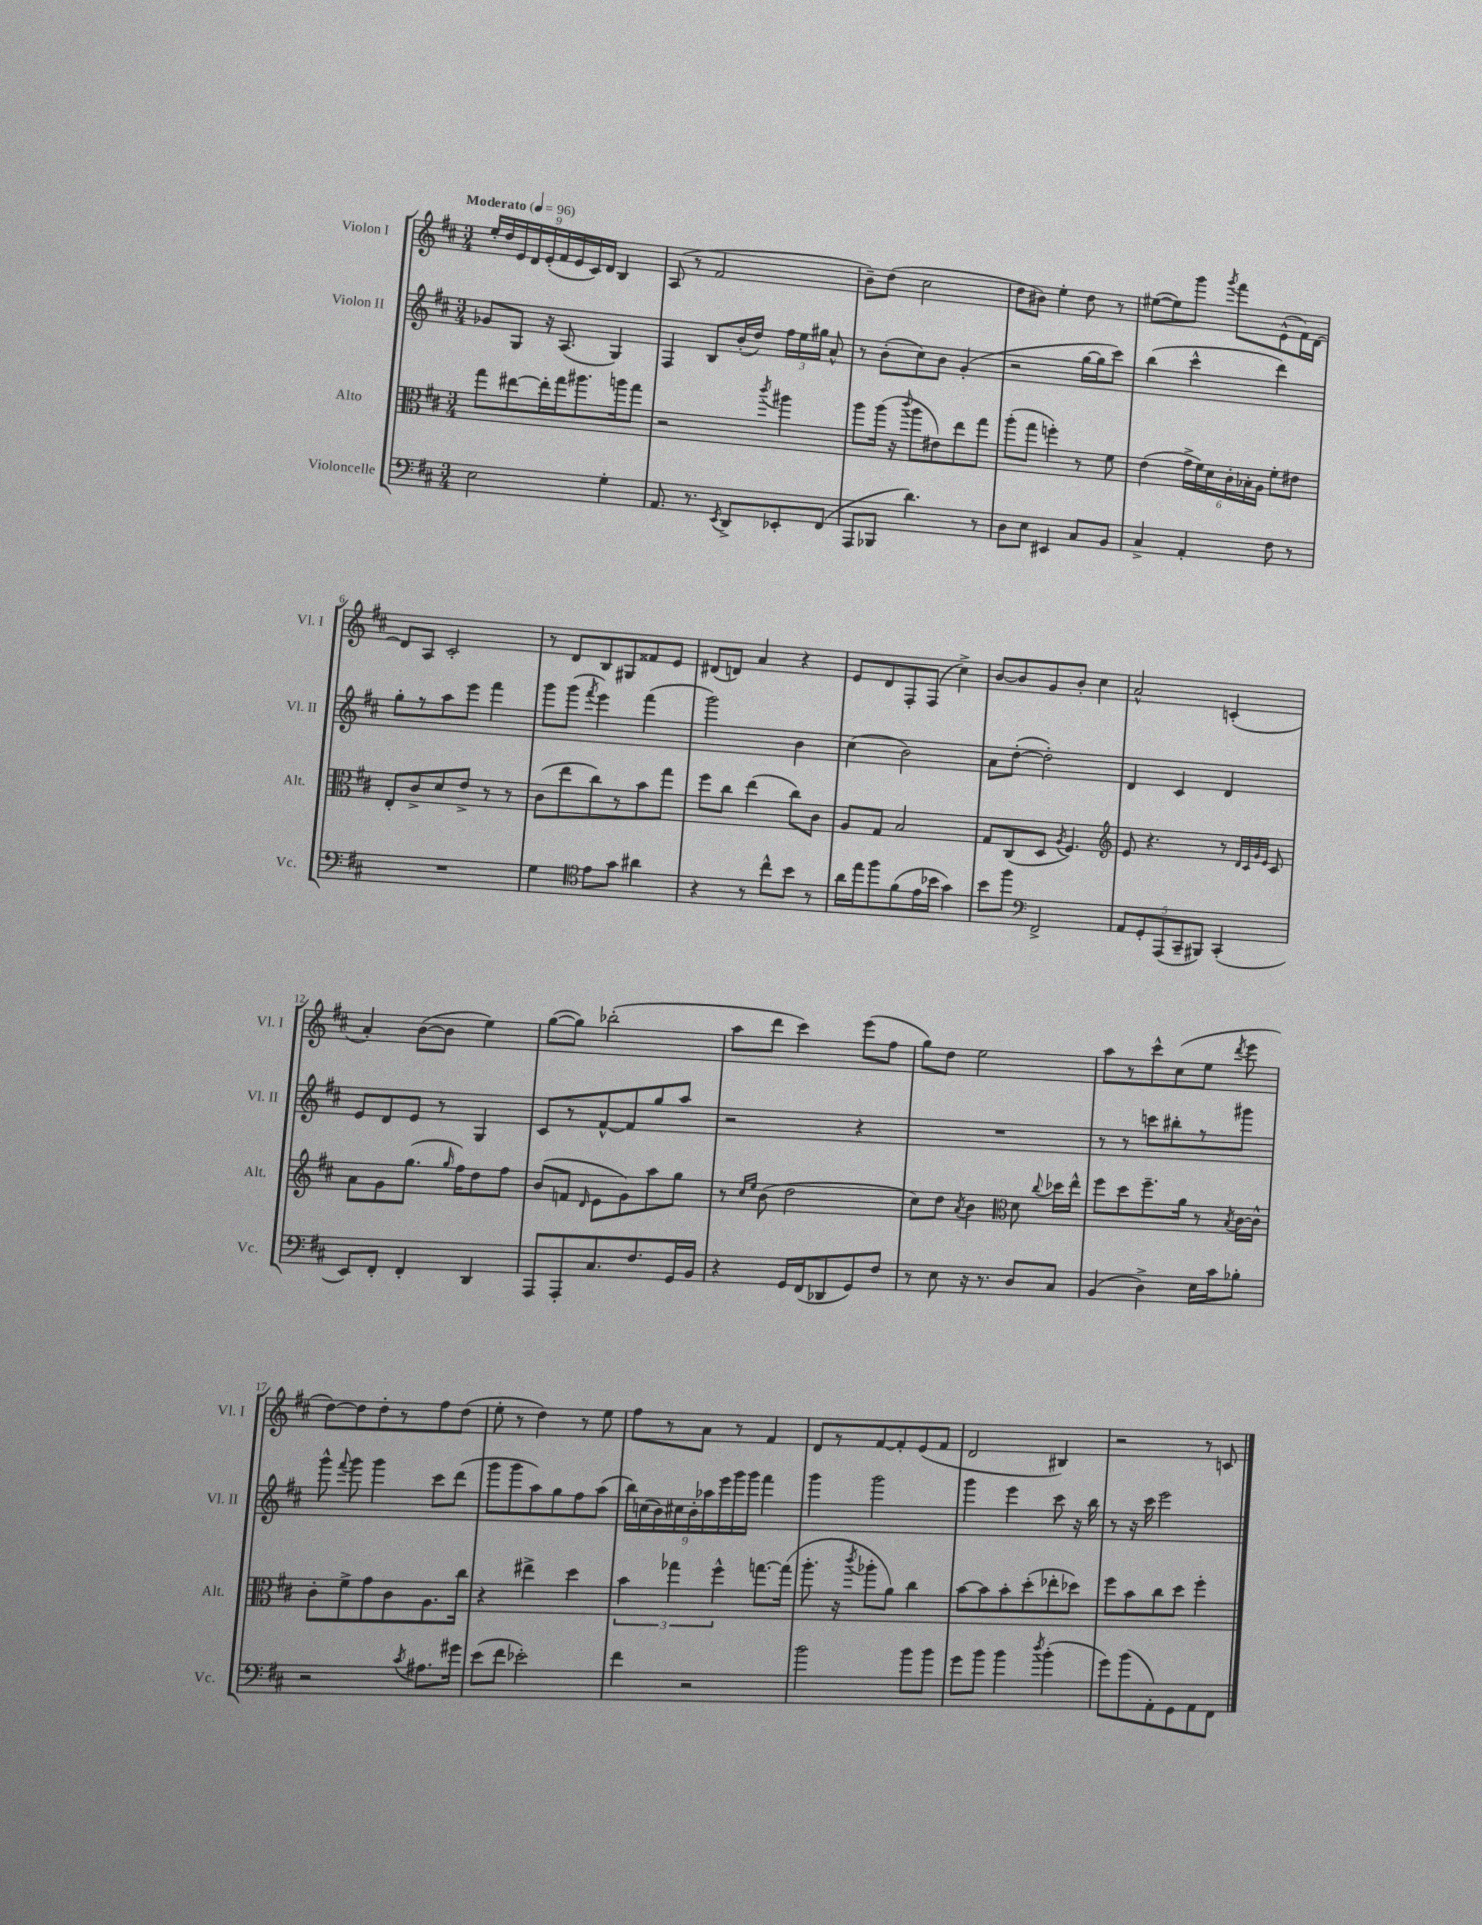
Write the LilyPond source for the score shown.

<<
\new StaffGroup <<
\new Staff = "s0" \with { instrumentName = "Violon I" shortInstrumentName = "Vl. I" } {
    \clef treble \key d \major \numericTimeSignature \time 3/4 \tempo "Moderato" 4 = 96
    \autoBeamOff \tuplet 9/8 { e''16[-. d''16 e'16 d'16 e'16-.( fis'16 e'16 cis'16) d'16] } b4 |
    a8( r8 fis'2 |
    b'8[--) d''8]( cis''2 |
    d''8[ bis'8]) e''4-. d''8 r8 |
    eis''8[~( eis''8) g'''8] \acciaccatura { g'''8 } fis'''8[ e'8-^( fis'16) d'16]~ |
    d'8[ a8] cis'2-. |
    r8 d'8[ b8 gis8 fisis'8 e'8] |
    dis'8[( d'8]) a'4 r4 |
    e'8[ d'8 fis8-. fis8]( cis''4->) |
    b'8[~ b'8 g'8 b'8]-. cis''4 |
    a'2-^ c'4-.( |
    a'4-.) b'8[~( b'8] e''4) |
    g''8[~( g''8]) bes''2-.( |
    a''8[ d'''8] cis'''4) e'''8[( fis''8] |
    g''8[) d''8] e''2 |
    a''8[ r8 cis'''8-^ cis''8( e''8] \acciaccatura { d'''8 } e'''8 |
    d''8[~) d''8 d''8-. r8 fis''8 d''8]( |
    e''8-. r8 d''4) r8 e''8 |
    fis''8[ r8 a'8] r8 fis'4 |
    d'8[ r8 fis'8~ fis'8-. e'8( fis'8] |
    d'2 bis4) |
    r2 r8 c'8 \bar "|." |
}
\new Staff = "s1" \with { instrumentName = "Violon II" shortInstrumentName = "Vl. II" } {
    \clef treble \key d \major \numericTimeSignature \time 3/4
    \autoBeamOff ges'8[ g8] r16 a8.( g4) |
    fis4 b8[ b'16-.( d''16]) \tuplet 3/2 { fis''16[ e''16 gis''16] } a'8-^ |
    r8 b'8[-.( cis''8) b'8] g'4-.( |
    r2 g''16[~ g''16 cis'''8]) |
    b''4( cis'''4-^ d'''4) |
    g''8[-. r8 a''8 e'''8] fis'''4 |
    g'''8[ g'''8]( \acciaccatura { fis'''8 } e'''4) fis'''4( |
    g'''2) b'4 |
    cis''4( b'2) |
    a'8[ d''8]~-.( d''2-.) |
    d'4 cis'4 d'4 |
    e'8[ d'8 e'8] r8 g4 |
    cis'8[ r8 fis'8~-^ fis'8 g''8 a''8] |
    r2 r4 |
    R2. |
    r8 r8 c'''8[ bis''8-. r8 gis'''8] |
    g'''8-^ \appoggiatura { fis'''8 } g'''8 g'''4 cis'''8[ d'''8]( |
    g'''8[ g'''8 a''8) g''8 fis''8 a''8]( |
    \tuplet 9/8 { b''16[) c''16( b'16) cis''16 b'16-. aes''16 e'''16 g'''16 g'''16] } fis'''4 |
    g'''4 g'''2 |
    g'''4 e'''4 cis'''8 r16 b''16 |
    r8 r16 cis'''16 e'''2 \bar "|." |
}
\new Staff = "s2" \with { instrumentName = "Alto" shortInstrumentName = "Alt." } {
    \clef alto \key d \major \numericTimeSignature \time 3/4
    \autoBeamOff g''8[ eis''8~ eis''16-. g''16 ais''8. a''16 g''8] |
    r2 \acciaccatura { cis'''8 } ais''4 |
    a''8[ a''16]( r16 \appoggiatura { cis'''8 } a''8[ eis'8) e''8 g''8] |
    a''8[-.( g''8] f''4-.) r8 fis'8 |
    e'4( \tuplet 6/4 { g'16[-> fis'16) d'16 cis'16-. bes16-. a16] } fis'8[-. eis'8] |
    e8[-. cis'8-> d'8 e'8]-> r8 r8 |
    cis'8[( e''8 cis''8) r8 b'8 g''8] |
    fis''8[ cis''8] e''4( cis''8[) cis'8] |
    a8[ g8] b2 |
    g8[ cis8( d8] \acciaccatura { a8 } fis4.) |
    \clef treble e'8 r4. r8 \grace { d'32[ cis'32 g'32 e'32] } cis'8 |
    a'8[ g'8 g''8.]( \grace { g''16 } fis''16[) d''8 fis''8] |
    b'8[( f'8] \grace { d'16 } e'8[ g'8) a''8 g''8] |
    r8 \grace { cis''16[ e''16] } b'8( d''2 |
    cis''8[) d''8] \acciaccatura { a'8 } b'4 \clef alto d'8 \appoggiatura { cis''8 } des''16[ e''16]-^ |
    fis''8[ d''8 fis''8.-- a'16] r8 \acciaccatura { b8 } cis'16[~ cis'16]-^ |
    cis'8[-. fis'8-> g'8 cis'8 a8. cis''16] |
    r4 eis''4-> d''4 |
    \tuplet 3/2 { b'4 ges''4 fis''4-^ } g''8.[~ g''16]( |
    a''8.-. r16 \acciaccatura { cis'''8 } aes''8[-. a'8]) cis''4 |
    b'8[~ b'8 b'8-. d''8-.( ees''8-. des''8]) |
    fis''8[ b'8 cis''8 d''8] fis''4-. \bar "|." |
}
\new Staff = "s3" \with { instrumentName = "Violoncelle" shortInstrumentName = "Vc." } {
    \clef bass \key d \major \numericTimeSignature \time 3/4
    \autoBeamOff e2 g4-. |
    a,8. r8. \acciaccatura { e,8 } d,8[-> ees,8-. fis,8]( |
    a,,8[ bes,,8] d'4.) r8 |
    d8[ e8] eis,4 cis8[ b,8] |
    cis4-> a,4-. fis8 r8 |
    R2. |
    g4 \clef tenor e'8[ g'8] ais'4 |
    r4 r8 cis''8[-^ b'8] r8 |
    a'16[ e''16 fis''8 fis'8( e'16 bes'16] g'4) |
    b'8[ fis''8] \clef bass fis,2-> |
    \tuplet 5/4 { a,8[ g,8-. a,,8( cis,8-- bis,,8]) } cis,4-.( |
    e,8[) fis,8]-. fis,4-. d,4 |
    a,,8[ a,,8-. cis8. fis8. g,16 b,16] |
    r4 g,16[ fis,16( des,8 g,8) fis8] |
    r8 e8 r16 r8. d8[ cis8] |
    b,4( d4->) e16[ cis'16 bes8]-. |
    r2 \acciaccatura { cis'8 } ais8.[ gis'16] |
    e'8[( fis'8] ees'2-.) |
    fis'4 r2 |
    b'2 b'8[ b'8] |
    g'8[ b'8] b'4 \acciaccatura { d''8 } b'4-.( |
    g'8[) b'8( a,8-.) g,8 a,8 fis,8] \bar "|." |
}
>>
>>
